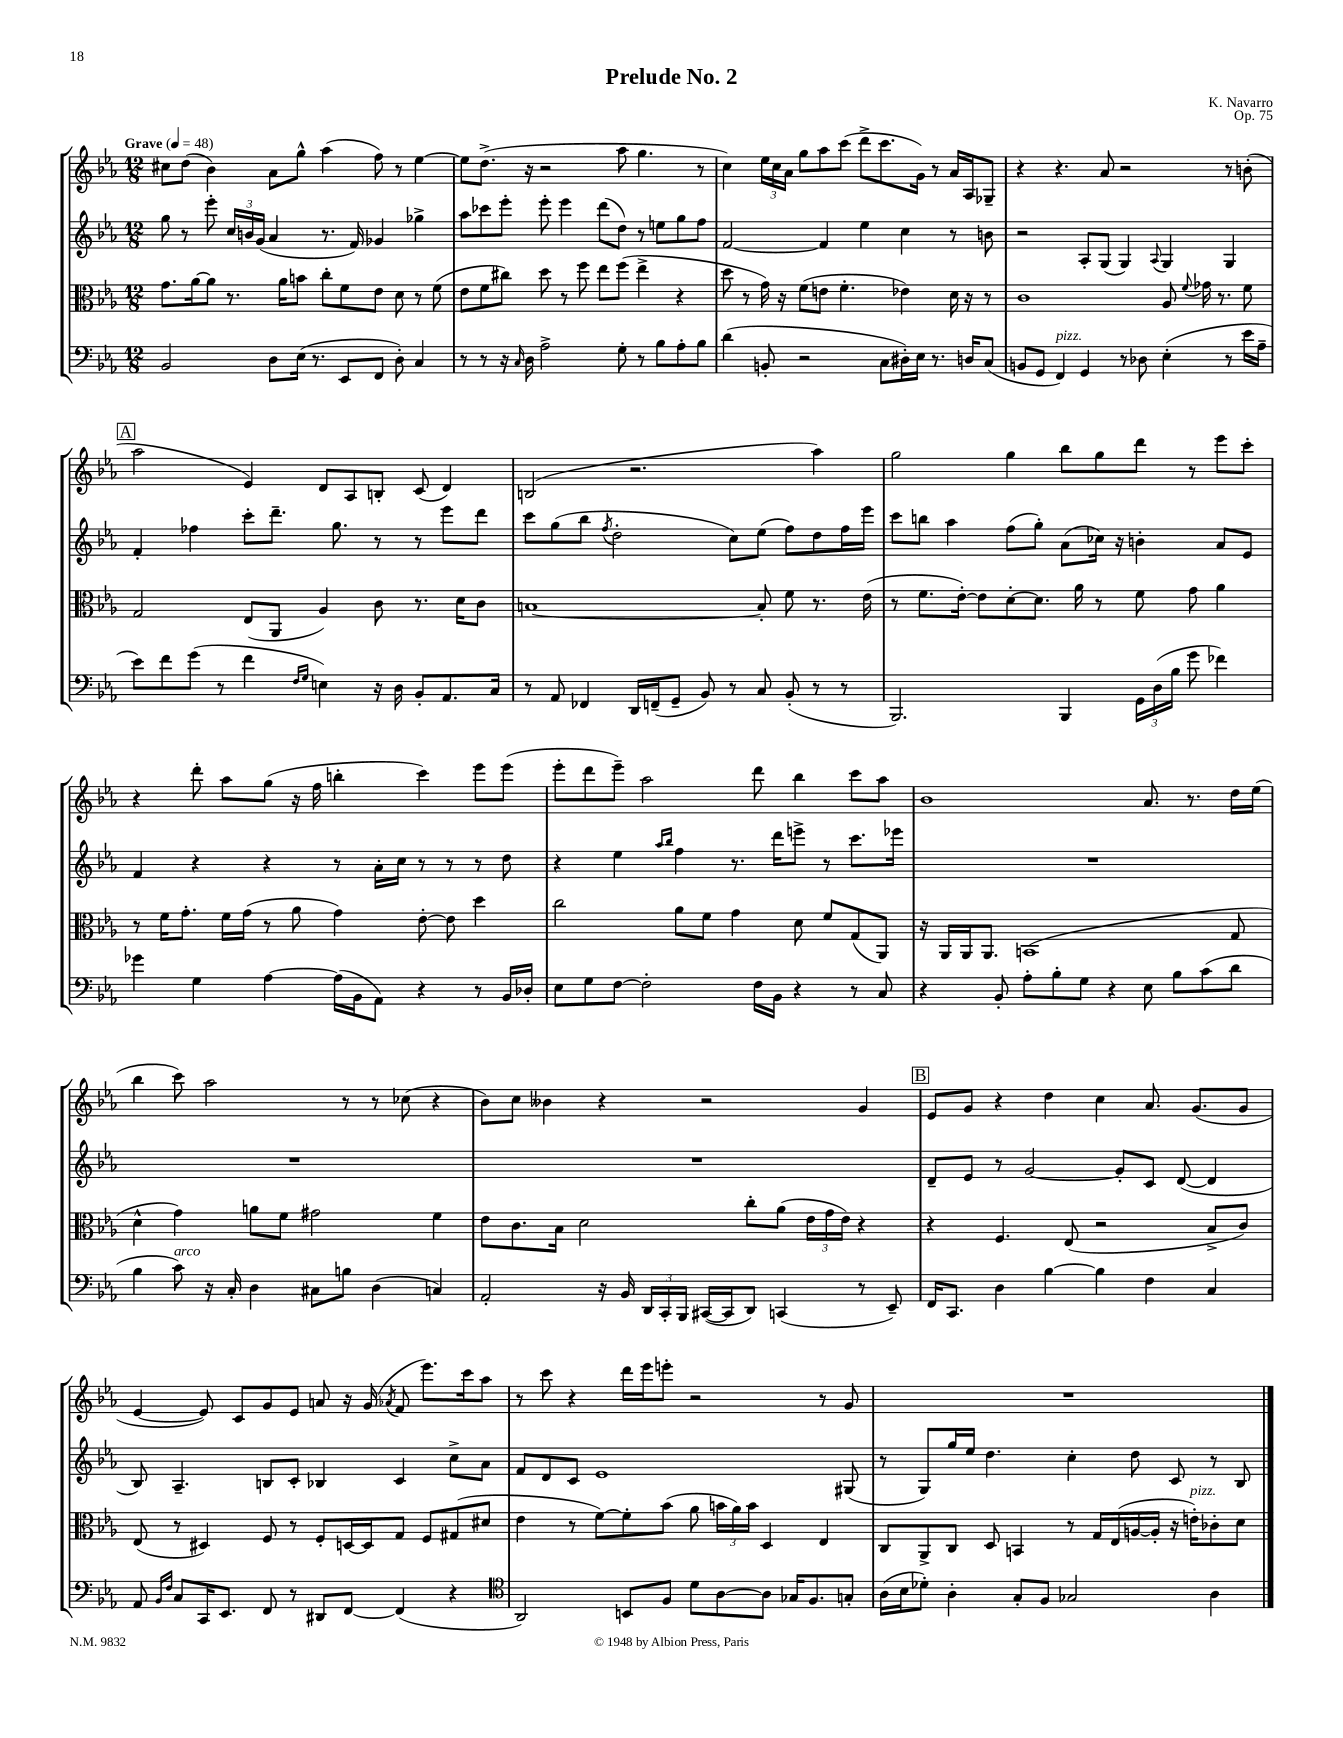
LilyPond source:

\header { title = "Prelude No. 2" composer = "K. Navarro" opus = "Op. 75" }
<<
\new StaffGroup <<
\new Staff = "s0" {
    \clef treble \key ees \major \numericTimeSignature \time 12/8 \tempo "Grave" 4 = 48
    \autoBeamOff cis''8[ d''8]( bes'4) aes'8[ g''8]-^ aes''4( f''8) r8 ees''4~ |
    ees''8[ d''8.]->( r16 r2 aes''8 g''4. r8 |
    c''4) \tuplet 3/2 { ees''16[ c''16 aes'16] } g''8[ aes''8 c'''8]( d'''8[-> c'''8. g'16]) r8 aes'16[ aes16 ges8]-- |
    r4 r4. aes'8 r2 r8 b'8-.( |
    \mark \markup { \box "A" } aes''2 ees'4) d'8[ aes8 b8]-. c'8( d'4) |
    b2( r2. aes''4) |
    g''2 g''4 bes''8[ g''8 d'''8] r8 ees'''8[ c'''8]-. |
    r4 d'''8-. aes''8[ g''8]( r16 f''16 b''4-. c'''4) ees'''8[ ees'''8]( |
    ees'''8[-. d'''8 ees'''8]--) aes''2 d'''8 bes''4 c'''8[ aes''8] |
    bes'1 aes'8. r8. d''16[ ees''16]( |
    bes''4 c'''8) aes''2 r8 r8 ces''8( r4 |
    bes'8[) c''8] beses'4 r4 r2 g'4 |
    \mark \markup { \box "B" } ees'8[ g'8] r4 d''4 c''4 aes'8. g'8.[( g'8] |
    ees'4~ ees'8) c'8[ g'8 ees'8] a'8 r16 g'16( \acciaccatura { aes'8 } f'8 ees'''8.[) c'''16 aes''8] |
    r8 c'''8 r4 d'''16[ ees'''16 e'''8]-. r2 r8 g'8 |
    R1. \bar "|." |
}
\new Staff = "s1" {
    \clef treble \key ees \major \numericTimeSignature \time 12/8
    \autoBeamOff g''8 r8 ees'''8-. \tuplet 3/2 { c''16[ b'16 g'16]( } aes'4 r8. f'16) ges'4 ges''4-> |
    aes''8[ ces'''8 ees'''8]-. ees'''8-. ees'''4 d'''8[( d''8]) r8 e''8[ g''8 f''8] |
    f'2~ f'4 ees''4 c''4 r8 b'8 |
    r2 aes8[-. g8]( g4) \appoggiatura { aes8 } g4 g4 |
    \mark \markup { \box "A" } f'4-. fes''4 c'''8[-. d'''8.]-- g''8. r8 r8 ees'''8[ d'''8] |
    c'''8[ g''8( bes''8] \acciaccatura { f''8 } d''2-. c''8[) ees''8]( f''8[) d''8 f''16 ees'''16] |
    c'''8[ b''8] aes''4 f''8[( g''8]-.) aes'8[( ces''16]) r16 b'4-. aes'8[ ees'8] |
    f'4 r4 r4 r8 aes'16[-. c''16] r8 r8 r8 d''8 |
    r4 ees''4 \grace { aes''16[ bes''16] } f''4 r8. d'''16[ e'''8]-> r8 c'''8.[ ees'''16] |
    R1. |
    R1. |
    R1. |
    \mark \markup { \box "B" } d'8[-- ees'8] r8 g'2~ g'8[-. c'8] d'8~( d'4 |
    bes8) aes4.-- b8[ c'8]-. bes4 c'4 c''8[-> aes'8] |
    f'8[ d'8 c'8] ees'1 gis8( |
    r8 g8[) g''16 ees''16] d''4. c''4-. d''8 c'8 r8 bes8 \bar "|." |
}
\new Staff = "s2" {
    \clef alto \key ees \major \numericTimeSignature \time 12/8
    \autoBeamOff g'8.[ aes'16~ aes'8] r8. aes'16[ b'8] c''8[-. f'8 ees'8] d'8 r8 f'8( |
    ees'8[ f'8 cis''8]) d''8 r8 f''8 ees''8[ f''8]( ees''4-> r4 |
    d''8 r8 g'16) r16 f'8[( e'8] f'4.-. ees'4) d'16 r16 r8 |
    c'1 aes8 \appoggiatura { f'8 } ges'16 r8. f'8 |
    \mark \markup { \box "A" } g2 ees8[( aes,8] aes4) c'8 r8. d'16[ c'8] |
    b1~ b8-. f'8 r8. ees'16( |
    r8 f'8.[ ees'16]~-.) ees'8[ d'8~-. d'8.] aes'16 r8 f'8 g'8 aes'4 |
    r8 f'16[ g'8.]-. f'16[ g'16]( r8 aes'8 g'4) ees'8~-. ees'8 d''4 |
    c''2 aes'8[ f'8] g'4 d'8 f'8[ g8( aes,8]) |
    r16 aes,16[ aes,16 aes,8.] b,1( g8 |
    d'4-^ g'4) a'8[ f'8] gis'2 f'4 |
    ees'8[ c'8. bes16] d'2 c''8[-. aes'8]( \tuplet 3/2 { ees'16[ g'16 ees'16]) } r4 |
    \mark \markup { \box "B" } r4 f4. ees8( r2 bes8[-> c'8]) |
    ees8( r8 dis4) f8 r8 f8[-. d16~ d16 g8] f8[ gis8( dis'8] |
    ees'4 r8 f'8[~) f'8-. bes'8]( aes'8 \tuplet 3/2 { b'16[ aes'16) b'16] } d4 ees4 |
    c8[ aes,8-> c8] d8 b,4 r8 g16[ ees16( a16~ a16]-. r16 e'16[-.^\markup { \italic "pizz." }) ces'8-. d'8] \bar "|." |
}
\new Staff = "s3" {
    \clef bass \key ees \major \numericTimeSignature \time 12/8
    \autoBeamOff bes,2 d8[ ees16]( r8. ees,8[ f,8] d8-.) c4 |
    r8 r8 r16 \grace { c16 } d16 aes2-> g8-. r8 bes8[ aes8-. bes8] |
    d'4( b,8-. r2 c8[ dis16-.) ees16] r8. d16[ c8]( |
    b,8[ g,8] f,4^\markup { \italic "pizz." }) g,4 r8 des8 ees4-.( r8 ees'16[ aes16]-- |
    \mark \markup { \box "A" } ees'8[) f'8 g'8]( r8 f'4 \grace { f16[ g16] } e4) r16 d16 bes,8[-. aes,8. c16] |
    r8 aes,8 fes,4 d,16[ f,16--( g,8]-- bes,8) r8 c8 bes,8-.( r8 r8 |
    bes,,2.) bes,,4 \tuplet 3/2 { g,16[ d16( bes16] } g'8 fes'4) |
    ges'4 g4 aes4~ aes16[( bes,16 aes,8]) r4 r8 bes,16[ des16]-. |
    ees8[ g8 f8]~ f2-. f16[ bes,16] r4 r8 c8 |
    r4 bes,8-. aes8[-. bes8-. g8] r4 ees8 bes8[ c'8( d'8] |
    bes4 c'8^\markup { \italic "arco" }) r16 c16-. d4 cis8[ b8] d4( c4) |
    aes,2-. r16 bes,16 \tuplet 3/2 { d,16[ c,16-. bes,,16] } cis,16[~( cis,16 d,8]) c,4( r8 ees,8--) |
    \mark \markup { \box "B" } f,16[ c,8.] d4 bes4~ bes4 f4 c4 |
    aes,8 \grace { bes,16[ f16] } c8[ c,16 ees,8.] f,8 r8 dis,8[ f,8]~ f,4( r4 |
    \clef tenor aes,2) b,8[ f8] d'8[ aes8~ aes8] ges16[ f8. g8]-. |
    aes16[( bes16 des'8]-.) aes4-. g8[-. f8] ges2 aes4 \bar "|." |
}
>>
>>
\layout { \context { \Score \remove "Bar_number_engraver" } }
